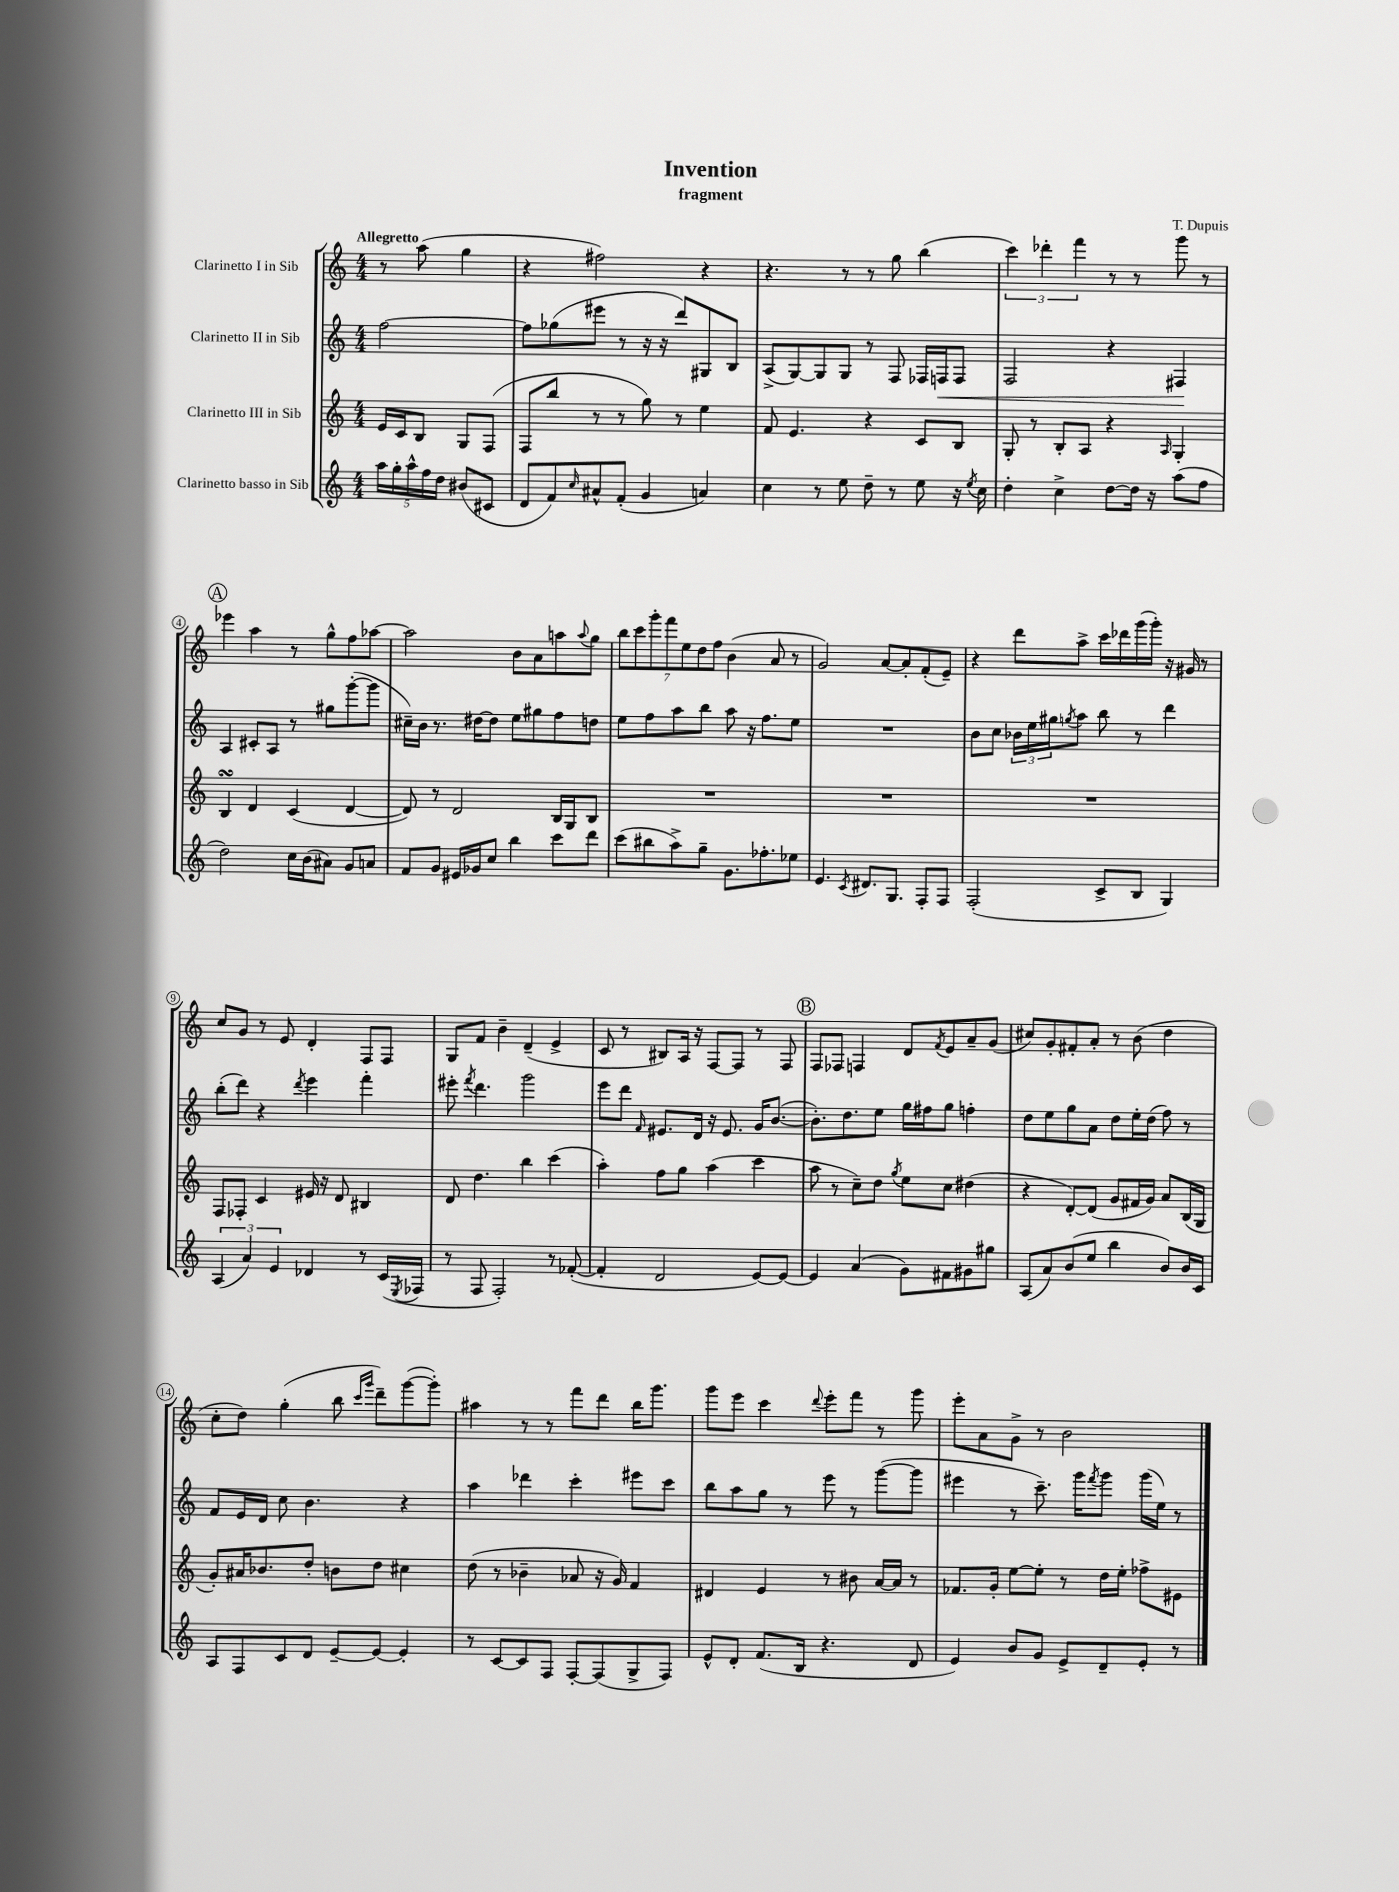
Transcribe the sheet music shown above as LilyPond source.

\header { title = "Invention" composer = "T. Dupuis" subtitle = "fragment" }
<<
\new StaffGroup <<
\new Staff = "s0" \with { instrumentName = "Clarinetto I in Sib" } {
    \clef treble \key c \major \numericTimeSignature \time 4/4 \partial 2 \tempo "Allegretto"
    r8 a''8( g''4 |
    r4 fis''2) r4 |
    r4. r8 r8 g''8 b''4( |
    \tuplet 3/2 { c'''4) des'''4-. f'''4 } r8 r8 g'''8 r8 |
    \mark \markup { \circle "A" } ees'''4 a''4 r8 g''8-^ f''8 aes''8~ |
    aes''2 b'8 a'8 a''8 \appoggiatura { a''8 } g''8 |
    \tuplet 7/4 { b''8 c'''8 g'''8-. f'''8 e''8 d''8 f''8 } b'4( a'8 r8 |
    g'2) a'8~ a'8-. f'8-.( e'8--) |
    r4 d'''8 a''8-> c'''16 des'''16 g'''16( g'''16-.) r16 gis'16 r8 |
    c''8 g'8 r8 e'8 d'4-. f8 f8 |
    g8 f'8 b'4-- d'4--( e'4-> |
    c'8 r8 bis8) a16 r16 f8~ f8 r8 f8 |
    \mark \markup { \circle "B" } f8 fes8 f4 d'8 \acciaccatura { f'8 } e'8 a'8-- g'8( |
    cis''8) g'8-. fis'8-. a'8-. r8 b'8( d''4 |
    c''8-. d''8) g''4-.( b''8 \grace { c'''16 g'''16 } d'''8--) g'''8~( g'''8-.) |
    ais''4 r8 r8 f'''8 d'''8 b''16 g'''8. |
    g'''8 e'''8 c'''4 \appoggiatura { d'''8 } e'''8-. f'''8 r8 g'''8 |
    e'''8-. a'8 g'8-> r8 b'2 \bar "|." |
}
\new Staff = "s1" \with { instrumentName = "Clarinetto II in Sib" } {
    \clef treble \key c \major \numericTimeSignature \time 4/4 \partial 2
    f''2~ |
    f''8 ges''8( eis'''8 r8 r16 r16 d'''8) gis8 b8 |
    a8->( g8~) g8 g8 r8 f8 fes16 f16\< f8 |
    f2 r4 fis4\! |
    \mark \markup { \circle "A" } a4 cis'8-. a8 r8 gis''8 g'''8~-.( g'''8 |
    cis''16--) b'16 r8. dis''16~ dis''8 e''8 gis''8 f''8 d''8 |
    e''8 f''8 a''8 b''8 a''8 r16 f''8. e''8 |
    R1 |
    b'8 c''8 \tuplet 3/2 { bes'16 e''16 gis''16 } \acciaccatura { g''8 } a''8 b''8 r8 d'''4 |
    b''8-.( d'''8) r4 \acciaccatura { d'''8 } e'''4 f'''4-. |
    eis'''8-. \acciaccatura { f'''8 } d'''4. g'''2 |
    e'''8 d'''8 \grace { f'16 } eis'8. d'16 r16 eis'8. g'16 b'8.~( |
    \mark \markup { \circle "B" } b'8.-.) d''8. e''8 g''16 fis''16 g''8 f''4-. |
    d''8 e''8 g''8 a'8 d''8 e''16-. d''16( f''8) r8 |
    f'8 e'16 d'16 c''8 b'4. r4 |
    a''4 des'''4 c'''4-. eis'''8 c'''8 |
    b''8 a''8 g''8 r8 e'''8 r8 g'''8~( g'''8 |
    eis'''4 r8 c'''8.--) g'''16 \acciaccatura { f'''8 } g'''8 g'''16( e''16) r8 \bar "|." |
}
\new Staff = "s2" \with { instrumentName = "Clarinetto III in Sib" } {
    \clef treble \key c \major \numericTimeSignature \time 4/4 \partial 2
    e'16 c'16 b8 g8 f8( |
    f8 b''8 r8 r8 g''8) r8 e''4 |
    f'8 e'4. r4 c'8 b8 |
    g8-. r8 b8-. a8 r4 \grace { a16 } g4-. |
    \mark \markup { \circle "A" } b4\turn d'4 c'4( d'4~ |
    d'8) r8 d'2 b16 g16 b8 |
    R1 |
    R1 |
    R1 |
    f8 fes8-. c'4 eis'16 r16 d'8 bis4 |
    d'8 d''4. b''4 c'''4( |
    a''4-.) f''8 g''8 a''4( c'''4 |
    \mark \markup { \circle "B" } a''8 r8 c''8--) d''8 \acciaccatura { g''8 } e''8 c''8 dis''4( |
    r4 d'8~-.) d'8( g'8 fis'16 g'16) a'8 b16( g16 |
    g'8-.) ais'16 bes'8. d''8-. b'8 d''8 cis''4 |
    d''8( r8 bes'4-- aes'8 r16 g'16) f'4 |
    dis'4 e'4 r8 bis'8 a'16~ a'16 r8 |
    fes'8. g'16-. e''8~ e''8-. r8 d''16 e''16-. fes''8-> eis'8 \bar "|." |
}
\new Staff = "s3" \with { instrumentName = "Clarinetto basso in Sib" } {
    \clef treble \key c \major \numericTimeSignature \time 4/4 \partial 2
    \tuplet 5/4 { a''16 g''16-. a''16-^ f''16 d''16 } bis'8( cis'8 |
    d'8 f'8) \grace { c''16 } ais'8-^ f'8-.( g'4 a'4) |
    c''4 r8 e''8 d''8-- r8 e''8 r16 \acciaccatura { e''8 } c''16 |
    d''4-. c''4-> d''8~ d''16 r16 a''8( f''8 |
    \mark \markup { \circle "A" } d''2) c''16 b'16( ais'8) g'8 a'8 |
    f'8 g'8 eis'16 ges'16 c''8 b''4 c'''8 d'''8 |
    c'''8( bis''8 a''8->) g''8-- g'8. fes''8.-. ees''8 |
    e'4. \acciaccatura { c'8 } dis'8. g8. f8-. f8 |
    f2-.( c'8-> b8 g4) |
    \tuplet 3/2 { a4( a'4) e'4 } des'4 r8 c'16( \acciaccatura { e8 } fes16 |
    r8 f8 f2-.) r8 fes'8~-.( |
    fes'4-. d'2 e'8~) e'8~ |
    \mark \markup { \circle "B" } e'4 a'4( g'8) fis'8 gis'8 gis''8 |
    a8( a'8) b'8( e''8 b''4 b'8) b'16 c'16 |
    a8 f8 c'8 d'8 e'8~-- e'8~ e'4-. |
    r8 c'8~ c'8 f8 f8~-. f8( g8-> f8) |
    e'8-^ d'8-. f'8.( b16 r4. d'8 |
    e'4) b'8 g'8 e'8-> d'8-- e'8-. r8 \bar "|." |
}
>>
>>
\layout { \context { \Score \override BarNumber.stencil = #(make-stencil-circler 0.1 0.3 ly:text-interface::print) } }
